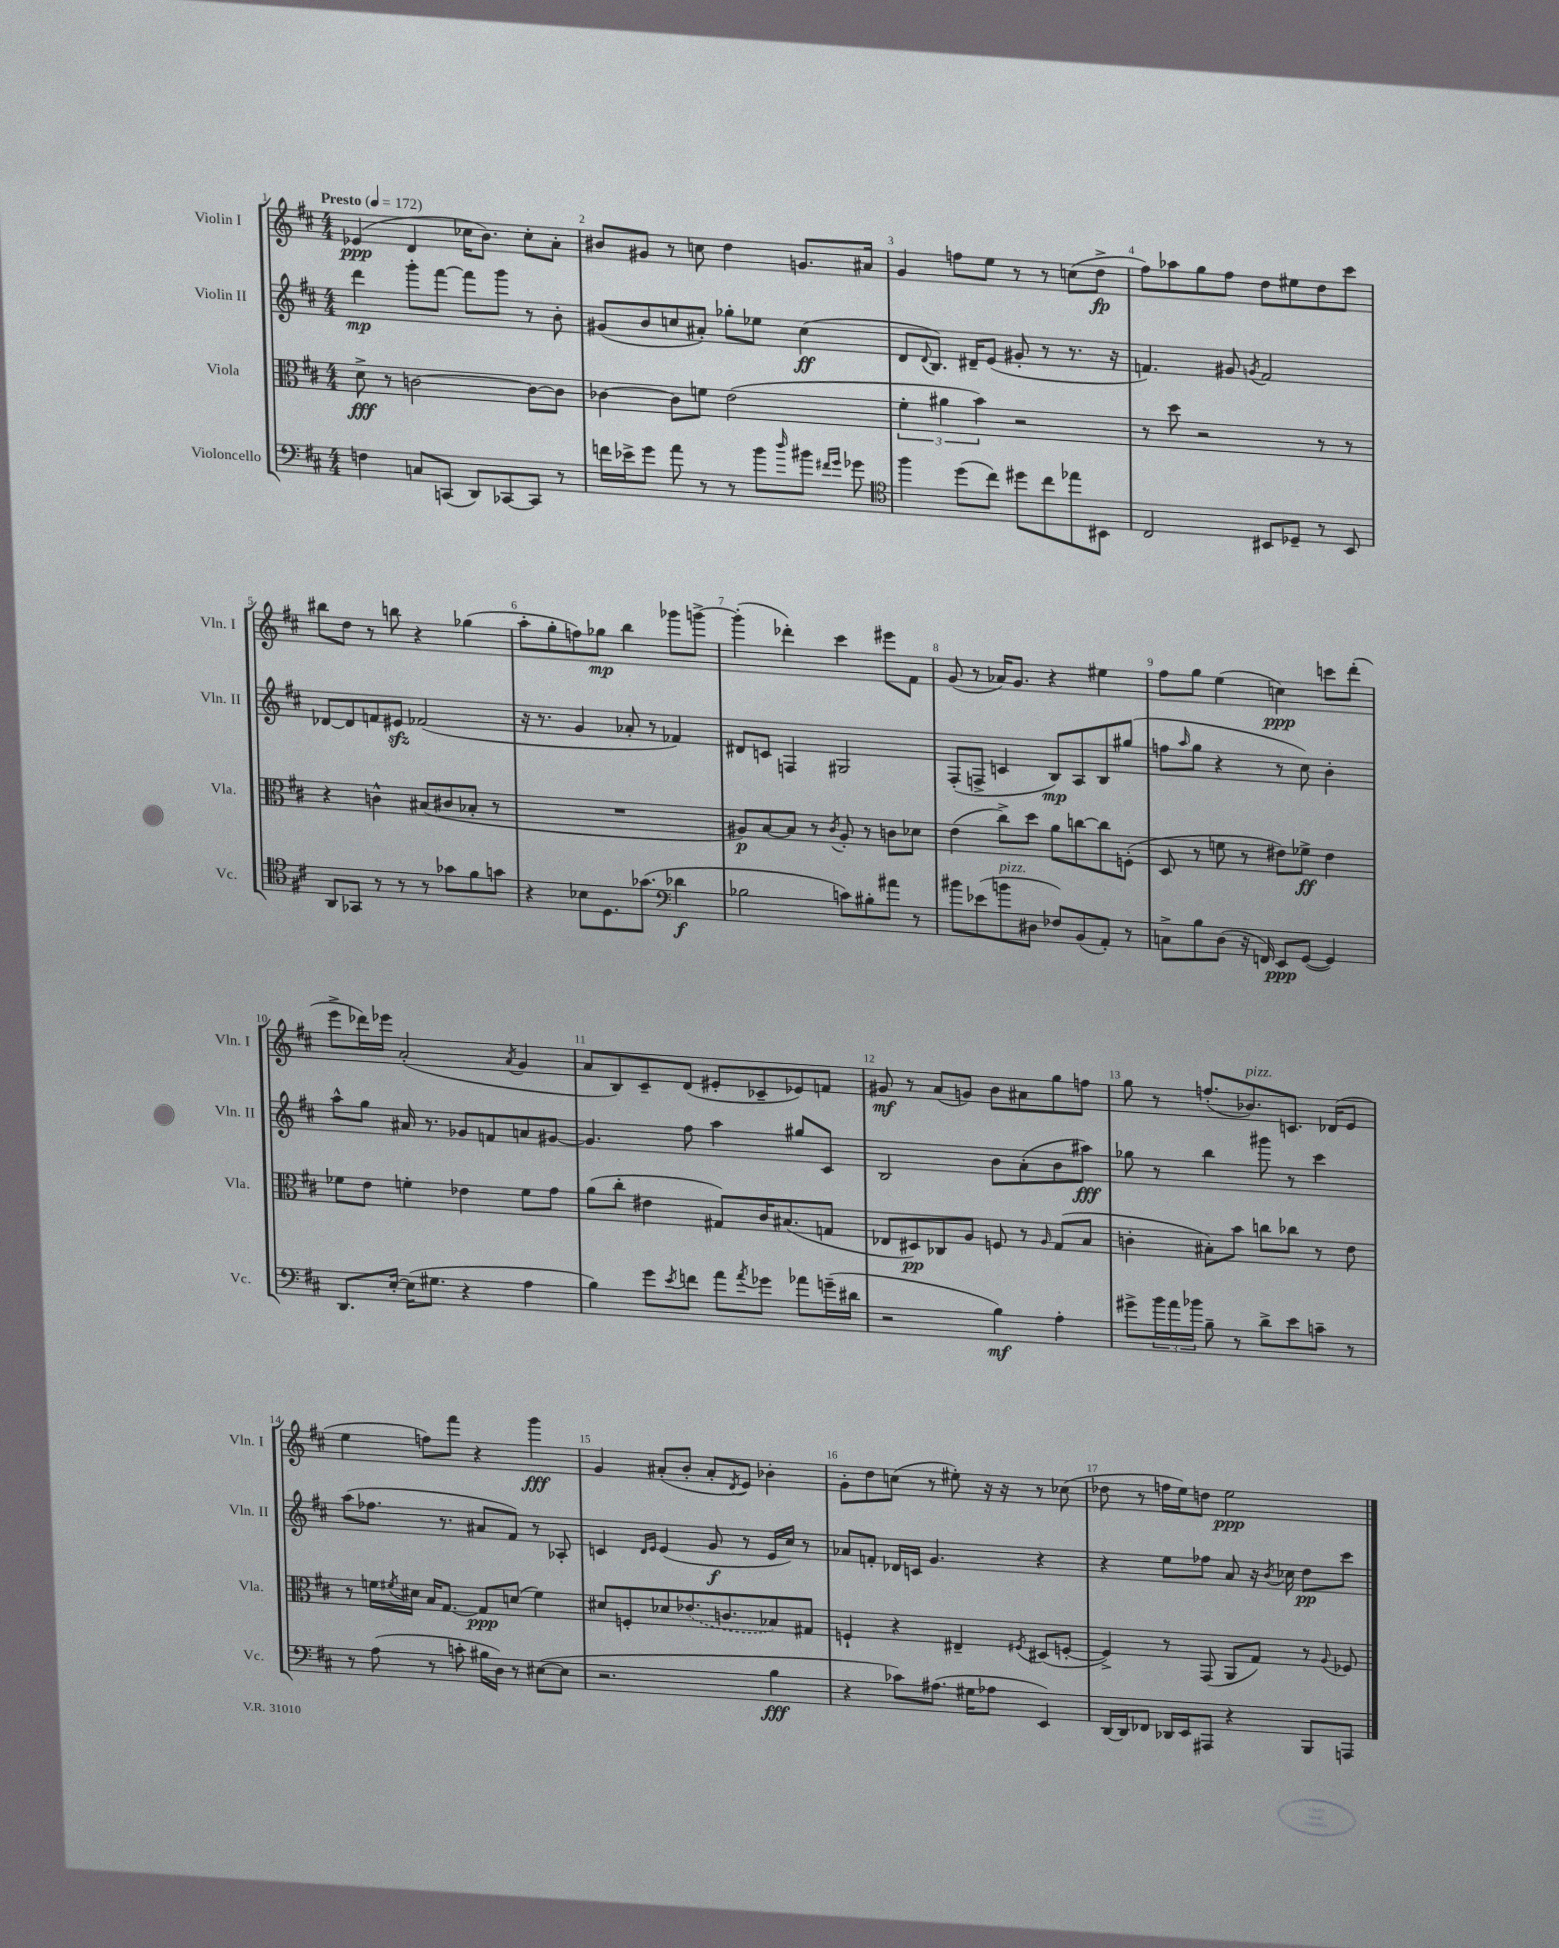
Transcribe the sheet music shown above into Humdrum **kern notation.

**kern	**dynam	**kern	**dynam	**kern	**dynam	**kern	**dynam
*part4	*part4	*part3	*part3	*part2	*part2	*part1	*part1
*staff4	*staff4	*staff3	*staff3	*staff2	*staff2	*staff1	*staff1
*I"Violoncello	*	*I"Viola	*	*I"Violin II	*	*I"Violin I	*
*I'Vc.	*	*I'Vla.	*	*I'Vln. II	*	*I'Vln. I	*
*clefF4	*	*clefC3	*	*clefG2	*	*clefG2	*
*k[f#c#]	*	*k[f#c#]	*	*k[f#c#]	*	*k[f#c#]	*
*M4/4	*	*M4/4	*	*M4/4	*	*M4/4	*
*MM172	*	*MM172	*	*MM172	*	*MM172	*
=1	=1	=1	=1	=1	=1	=1	=1
!	!	!	!	!	!	!LO:TX:a:B:t=Presto	!
4Fn\	.	8d^\	fff	4ddd\	mp	(4e-X/	ppp
.	.	8r	.	.	.	.	.
8Cn/L	.	[2cn\	.	8ggg'\L	.	4d/	.
(8CCn/J	.	.	.	[8fff#\J	.	.	.
8DD/L)	.	.	.	8fff#\L]	.	16cc-X\KL	.
.	.	.	.	.	.	8.b\J)	.
[8CC-X/	.	.	.	8ggg\J	.	.	.
8CC-/J]	.	8c\L_	.	8r	.	8cc-'\L	.
8r	.	8c\J]	.	8b'\	.	8a'\J	.
=2	=2	=2	=2	=2	=2	=2	=2
16fn\LL	.	[4c-X\	.	(8g#X/L	.	8b#X/L	.
16e-X^\J	.	.	.	.	.	.	.
8g\J	.	.	.	8b/	.	8g#X/J	.
8a\	.	8c-\L]	.	8ccn/	.	8r	.
8r	.	8fn\J	.	8a#X'/J)	.	8ccn\	.
8r	.	(2e\	.	8gg-X'\L	.	4dd\	.
8b\L	.	.	.	8ee-X\J	.	.	.
16qqdd/	.	.	.	.	.	.	.
8b#X\J	.	.	.	(4cc\	ff	8.gn/L	.
16qqf#X/LL	.	.	.	.	.	.	.
16qqg/JJ	.	.	.	.	.	.	.
8g-X\	.	.	.	.	.	.	.
.	.	.	.	.	.	16a#X/Jk	.
=3	=3	=3	=3	=3	=3	=3	=3
*clefC4	*	*	*	*	*	*	*
4ff#\	.	6f#'\	.	8d/L	.	4g/	.
.	.	.	.	8qqd/	.	.	.
.	.	.	.	8.B/J)	.	.	.
.	.	6a#X\	.	.	.	.	.
(8dd\L	.	.	.	.	.	8ffn\L	.
.	.	.	.	16d#X~/KL	.	.	.
.	.	6b\)	.	.	.	.	.
8cc#\J)	.	.	.	(8e/J	.	8ee\J	.
8dd#X\L	.	2r	.	8g#X'/	.	8r	.
8cc#\	.	.	.	8r	.	8r	.
8ee-X\	.	.	.	8.r	.	(8ccn\L	.
8BB#X\J	.	.	.	.	.	8dd^\J	fp
.	.	.	.	16r	.	.	.
=4	=4	=4	=4	=4	=4	=4	=4
2C#/	.	8r	.	4.fn/)	.	8ff#\L)	.
.	.	8dd\	.	.	.	8aa-X\	.
.	.	2r	.	.	.	8gg\	.
.	.	.	.	8g#X/	.	8ff#\J	.
.	.	.	.	8qgn/	.	.	.
8BB#X/L	.	.	.	2f/	.	8dd\L	.
8D-X~/J	.	.	.	.	.	8ee#X\	.
8r	.	8r	.	.	.	8dd\	.
8BB#/	.	8r	.	.	.	8ccc#\J	.
!!LO:LB:g=z
=5	=5	=5	=5	=5	=5	=5	=5
8AA/L	.	4r	.	[8d-X/L	.	8bb#X\L	.
8GG-X/J	.	.	.	8d-/]	.	8dd\J	.
8r	.	4cn^^\	.	8fn/	.	8r	.
8r	.	.	.	8e#Xzz/J	.	8bbn\	.
8r	.	(8B#X/L	.	(2f-X/	.	4r	.
8g-X\L	.	8c#X/	.	.	.	.	.
8f#\	.	8B-X'/J	.	.	.	(4gg-X\	.
8gn\J	.	8r	.	.	.	.	.
=6	=6	=6	=6	=6	=6	=6	=6
4r	.	1r	.	16r	.	8aa'\L	.
.	.	.	.	8.r	.	.	.
.	.	.	.	.	.	8gg'\	.
8B-X\L	.	.	.	4g/	.	8ffn\)	.
8.D\	.	.	.	.	.	8gg-X\J	mp
.	.	.	.	8a-X'/	.	4bb\	.
(8.g-X\J	.	.	.	.	.	.	.
.	.	.	.	8r	.	.	.
*clefF4	*	*	*	*	*	*	*
4d-X\	f	.	.	4f-X/)	.	8ggg-X\L	.
.	.	.	.	.	.	[8gggn^\J	.
=7	=7	=7	=7	=7	=7	=7	=7
2B-X\	.	8A#X/L)	p	8d#X/L	.	(4ggg'\]	.
.	.	[8B/	.	8cn/J	.	.	.
.	.	8B/J]	.	4Fn/	.	4ddd-X'\)	.
.	.	8r	.	.	.	.	.
.	.	8qc#/	.	.	.	.	.
8cn\L)	.	8A#'/	.	2G#X/	.	4ccc#\	.
8B#X'\	.	8r	.	.	.	.	.
8a#X\J	.	8cn\L	.	.	.	8eee#X\L	.
8r	.	8d-X\J	.	.	.	8f#\J	.
=8	=8	=8	=8	=8	=8	=8	=8
8b#X\L	.	(4e\	.	(8F#'/L	.	(8g/	.
(8e-X\	.	.	.	8Fn^/J	.	8r	.
!LO:TX:a:i:t=pizz.	!	!	!	!	!	!	!
8bn\	.	8cc#^\L)	.	4cn/	.	16a-X/KL)	.
.	.	.	.	.	.	8.g/J	.
8D#X\J	.	8dd\J	.	.	.	.	.
8F-X/L)	.	8a\L	.	8B/L)	mp	4r	.
(8BB/	.	[8ccn\	.	8A/	.	.	.
8AA'/J)	.	8cc\]	.	8B/	.	4ee#X\	.
8r	.	(8Fn'\J	.	(8gg#X/J	.	.	.
=9	=9	=9	=9	=9	=9	=9	=9
8Cn^\L	.	8D/	.	8ffn\L	.	8ff#\L	.
.	.	.	.	16qqaa/	.	.	.
8B\	.	8r	.	8gg\J	.	8gg\J	.
(8D\J	.	8fn\	.	4r	.	(4ee\	.
16r	.	8r	.	.	.	.	.
16FFn/)	.	.	.	.	.	.	.
8EE/L	ppp	8e#X\L)	.	8r	.	4ccn\)	ppp
([8GG/J	.	8f-X^\J	ff	8cc#\)	.	.	.
4GG/])	.	4e#\	.	4b'\	.	8cccn\L	.
.	.	.	.	.	.	(8ddd'\J	.
!!LO:LB:g=z
=10	=10	=10	=10	=10	=10	=10	=10
8.DD/L	.	8f-X\L	.	8aa^^\L	.	8eee^\L	.
.	.	8e\J	.	8gg\J	.	16ddd-X\L)	.
[16E'/Jk	.	.	.	.	.	16eee-X\JJ	.
(16E\KL]	.	4fn'\	.	16a#X/	.	(2a'/	.
8.G#X\J	.	.	.	8.r	.	.	.
4r	.	4e-X\	.	8g-X/L	.	.	.
.	.	.	.	8fn/	.	.	.
.	.	.	.	.	.	8qa/	.
4A\	.	8f\L	.	8an/	.	4g/	.
.	.	8g\J	.	[8g#X/J	.	.	.
=11	=11	=11	=11	=11	=11	=11	=11
4B\)	.	(8a\L	.	4.g#/]	.	8a/L	.
.	.	8cc#'\J	.	.	.	8B/)	.
8g\L	.	4e#X\	.	.	.	8c#~/	.
8qe/	.	.	.	.	.	.	.
8fn\J	.	.	.	8ff#\	.	(8d/J	.
8a\L	.	8G#X/L)	.	4aa\	.	8e#X'/L	.
8qa/	.	.	.	.	.	.	.
8g-X\J	.	16c#/K	.	.	.	8c-X~/	.
.	.	(8.B#X/	.	.	.	.	.
8a-X\L	.	.	.	8gg#X/L	.	8e-X/)	.
(16gn~\L	.	8Gn/J	.	8c#/J	.	8fn/J	.
16d#X\JJ	.	.	.	.	.	.	.
=12	=12	=12	=12	=12	=12	=12	=12
2r	.	8E-X/L	.	2B/	.	8g#X/	mf
.	.	8D#X/)	pp	.	.	8r	.
.	.	8C-X/	.	.	.	(8a/L	.
.	.	8A/J	.	.	.	8gn/J)	.
4B\)	mf	8Fn/	.	8b\L	.	8b\L	.
.	.	8r	.	(8a'\	.	8a#X\	.
.	.	16qqA/	.	.	.	.	.
4A'\	.	(8G/L	.	8b\	.	8gg\	.
.	.	8B/J	.	8aa#X\J)	fff	8ffn\J	.
=13	=13	=13	=13	=13	=13	=13	=13
8g#X^\L	.	4cn'\	.	8gg-X\	.	8gg\	.
24b\L	.	.	.	8r	.	8r	.
24a\	.	.	.	.	.	.	.
24b-X\JJ	.	.	.	.	.	.	.
8B~\	.	8B#X'\L)	.	4bb\	.	(8.ffn'/L	.
8r	.	8b\J	.	.	.	.	.
!	!	!	!	!	!	!LO:TX:a:i:t=pizz.	!
.	.	.	.	.	.	8.b-X/)	.
8d^\L	.	8ccn\L	.	8ggg#X\	.	.	.
8e\	.	8cc-X\J	.	8r	.	8.cn/J	.
8cn~\J	.	8r	.	4ccc#\	.	.	.
.	.	.	.	.	.	(16d-X/KL	.
8r	.	8e\	.	.	.	8e/J	.
!!LO:LB:g=z
=14	=14	=14	=14	=14	=14	=14	=14
8r	.	8r	.	(8aa\L	.	4ee\	.
(8A\	.	16fn\LL	.	8.ff-X\J	.	.	.
.	.	8qf#X/	.	.	.	.	.
.	.	16d#X\JJ	.	.	.	.	.
8r	.	16B/KL	.	.	.	8ffn\L)	.
.	.	[8.G/J	.	8.r	.	.	.
8cn'\	.	.	.	.	.	8fff#\J	.
16B#X\LL	.	8G/L]	ppp	8a#X/L	.	4r	.
16D\JJ)	.	.	.	.	.	.	.
8r	.	(8dn/J	.	8f#/J)	.	.	.
([8E#X\L	.	4f#\)	.	8r	.	4ggg\	fff
8E#\J]	.	.	.	8A-X'/	.	.	.
=15	=15	=15	=15	=15	=15	=15	=15
2.r	.	8d#X/L	.	4cn/	.	4g/	.
.	.	8Fn'/	.	.	.	.	.
.	.	.	.	16qqd/LL	.	.	.
.	.	.	.	16qqe/JJ	.	.	.
.	.	8d-X/	.	(4e/	.	(8a#X'/L	.
.	.	(8.e-X/	.	.	.	8b'/J	.
.	.	.	.	8g/	f	8a#'/L	.
.	.	8.cn/	.	.	.	.	.
.	.	.	.	.	.	8qd/	.
.	.	.	.	8r	.	8e/J)	.
4B\	fff	8B-X/)	.	16e/LL	.	4b-X'\	.
.	.	.	.	16cc#/JJ)	.	.	.
.	.	8G#X/J	.	8r	.	.	.
=16	=16	=16	=16	=16	=16	=16	=16
4r	.	4Fn`/	.	8a-X/L	.	8g'\L	.
.	.	.	.	8fn'/J	.	8dd\	.
8c-X\L)	.	4r	.	16d-X/LL	.	(8ccn\J	.
.	.	.	.	16cn/JJ	.	.	.
(8.A#X\J	.	.	.	4.g/	.	8r	.
.	.	4E#X~/	.	.	.	8ee#X'\)	.
16G#X\KL	.	.	.	.	.	.	.
8A-X\J	.	.	.	.	.	16r	.
.	.	.	.	.	.	16r	.
.	.	8qF#X/	.	.	.	.	.
4EE/)	.	(8D#X/L	.	4r	.	8r	.
.	.	[8Fn'/J	.	.	.	(8cc-X\	.
=17	=17	=17	=17	=17	=17	=17	=17
[16DD/LL	.	4F^/])	.	4r	.	8dd-X\	.
16DD/J]	.	.	.	.	.	.	.
8FF-X/J	.	.	.	.	.	8r	.
16DD-X/LL	.	8r	.	8ee\L	.	16ffn\LL	.
16EE/J	.	.	.	.	.	16ee\J)	.
8AAA#X/J	.	(8GG/	.	8ff-X\J	.	8ddn\J	.
4r	.	8AA/L	.	8a/	.	2ee\	ppp
.	.	8G/J)	.	16r	.	.	.
.	.	.	.	8qb/	.	.	.
.	.	.	.	16cc-X\	.	.	.
8BBB/L	.	8r	.	8dd\L	pp	.	.
.	.	8qqA/	.	.	.	.	.
8AAAn/J	.	8F-X/	.	8ccc#\J	.	.	.
==	==	==	==	==	==	==	==
*-	*-	*-	*-	*-	*-	*-	*-
